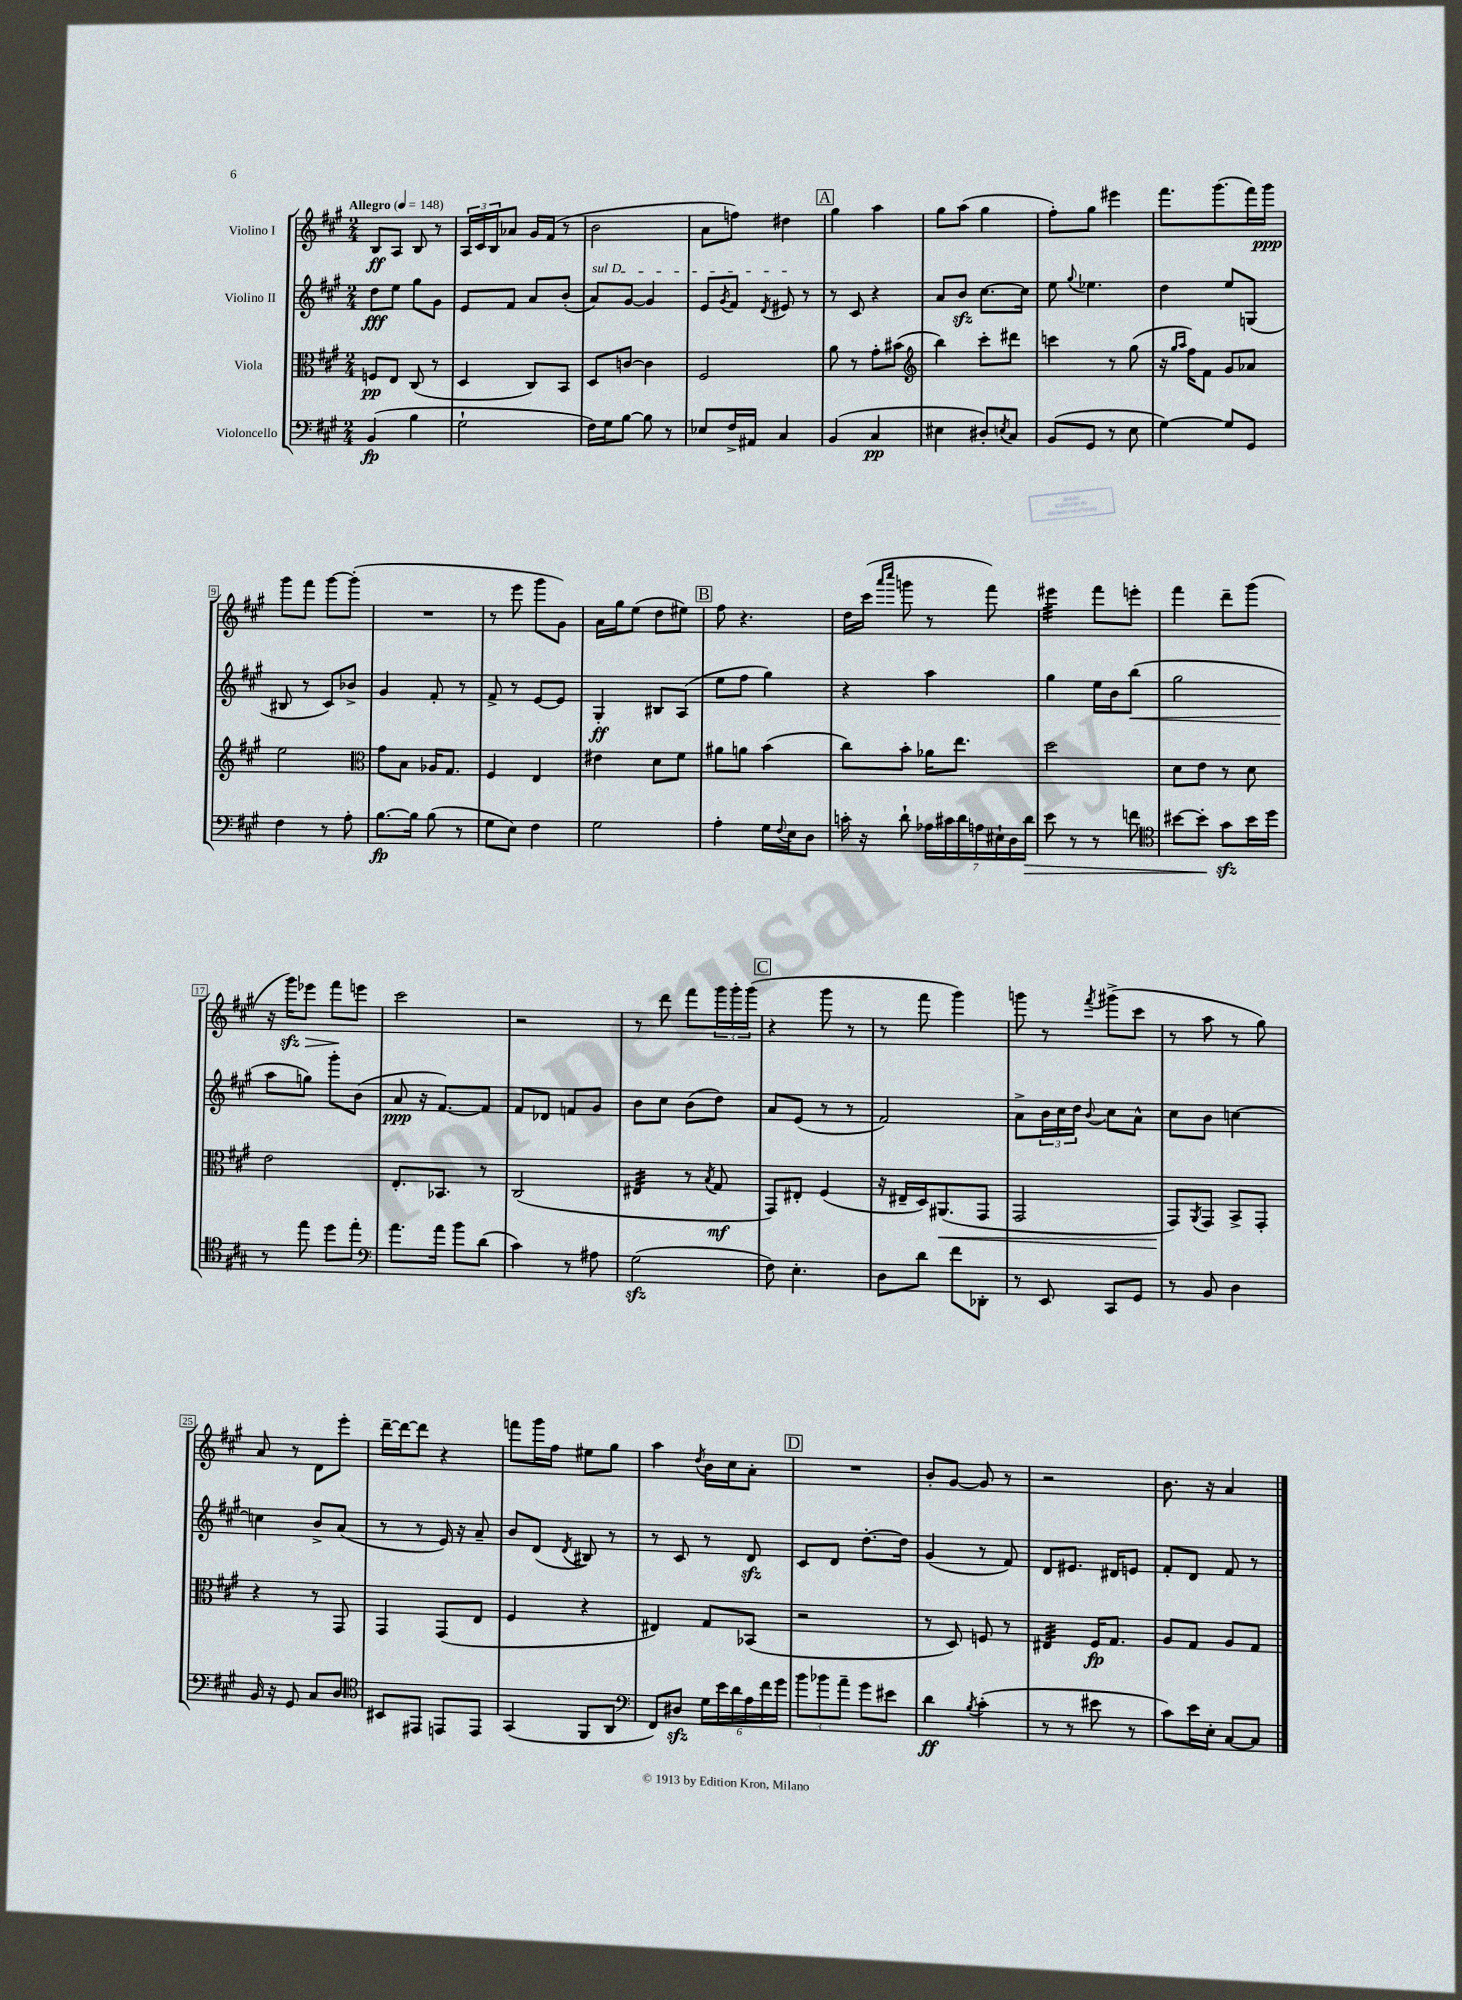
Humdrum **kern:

**kern	**kern	**kern	**kern
*staff4	*staff3	*staff2	*staff1
*clefF4	*clefC3	*clefG2	*clefG2
*k[f#c#g#]	*k[f#c#g#]	*k[f#c#g#]	*k[f#c#g#]
*M2/4	*M2/4	*M2/4	*M2/4
*MM148	*MM148	*MM148	*MM148
(4BB/	8F/L	8dd\L	8B/L
.	8E/J	8ee\J	8A/J
4B\	(8C#/	8gg#\L	8B/
.	8r	8g#\J	8r
=	=	=	=
2G#`\	4D/	8e/L	24A/LL
.	.	.	24c#/
.	.	.	24B/J
.	.	8f#/J	8a-/J
.	8C#/L)	8a/L	16g#/LL
.	.	.	(16f#/JJ
.	8BB/J	(8b'/J	8r
=	=	=	=
16F#\LL)	8D/L	8a/L)	2b\
16G#\J	.	.	.
[8B\J	[8c/J	[8g#/J	.
8B\]	4c\]	4g#/]	.
8r	.	.	.
=	=	=	=
8E-/L	2F#/	8e/L	8a\L
.	.	8qg#/	.
16F#^/L	.	8f#/J	8ff\J)
16AA#/JJ	.	.	.
.	.	8qd/	.
4C#/	.	8e#/	4dd#\
.	.	8r	.
=	=	=	=
(4BB/	8a\	8r	4gg#\
.	8r	8c#/	.
4C#/	8g#'\L	4r	4aa\
.	(8b#\J	.	.
=	=	=	=
*	*clefG2	*	*
4E#\	4bb\)	8a/L	8gg#\L
.	.	8b/J	(8aa\J
8D#'/L)	8ccc#'\L	[8.cc#\L	4gg#\
8qE/	.	.	.
8C#/J	8ddd#\J	.	.
.	.	16cc#\]Jk	.
=	=	=	=
(8BB/L	4ccc\	8ee\	8ff#'\L)
.	.	8qqgg#/	.
8GG#/J	.	4.ee-\	8gg#\J
8r	8r	.	4eee#\
8E\	(8gg#\	.	.
=	=	=	=
[4G#\)	16r	4dd\	8.fff#\L
.	16qqgg#/LL	.	.
.	16qqaa/JJ	.	.
.	16ff#\LK)	.	.
.	8f#\J	.	.
.	.	.	(8.ggg#\
8G#/]L	8g#/L	8ee/L	.
8GG#/J	8a-/J	(8G/J	16fff#\L)
.	.	.	16ggg#\JJ
=	=	=	=
4F#\	2ee\	8B#/	8ggg#\L
.	.	8r	8fff#\J
8r	.	8c#/L)	[8ggg#\L
8A'\	.	8b-^/J	(8ggg#'\]J
=	=	=	=
*	*clefC3	*	*
[8.B\L	8g#\L	4g#/	2r
.	8B\J	.	.
16B\]Jk	.	.	.
(8B\	16A-/LK	8f#'/	.
.	8.G#/J	.	.
8r	.	8r	.
=	=	=	=
8G#\L	4F#/	8f#^/	8r
8E\J)	.	8r	8eee\
4F#\	4E/	[8e/L	8ggg#\L
.	.	8e/]J	8g#\J)
=	=	=	=
2G#\	4e#\	4G#'/	16a\LL
.	.	.	16gg#\J
.	.	.	(8ee\J
.	8d\L	8B#/L	8dd\L
.	8f#\J	(8A/J	8ee#\J)
=	=	=	=
4A'\	8a#\L	8ee\L	8ff#\
.	8a\J	8ff#\J	4.r
16G#\LL	(4b\	4gg#\)	.
8qqF#/	.	.	.
16E\J	.	.	.
8D\J	.	.	.
=	=	=	=
16c'\	8cc#\L)	4r	16dd\LL
16r	.	.	(16ccc#\JJ
.	.	.	16qqaaa/LL
.	.	.	16qqcccc#/JJ
8d`\	8b'\J	.	8ggg\
28A-\LL	16a-\LK	4aa\	8r
28c#\	.	.	.
.	8.ee\J	.	.
28d\	.	.	.
28A\	.	.	.
.	.	.	8fff#\)
28E#`\	.	.	.
28D\	.	.	.
28d\JJ	.	.	.
=	=	=	=
8e\	2dd\	4gg#\	4eee#\
8r	.	.	.
8r	.	16ee\LL	8fff#\L
.	.	16b\J	.
8f\	.	(8bb\J	8eee'\J
=	=	=	=
*clefC4	*	*	*
[8b#\L	8d\L	2gg#\	4fff#\
8b#'\]J	8e\J	.	.
8g#\L	8r	.	8ddd~\L
16b#\L	8d\	.	(8ggg#\J
16dd\JJ	.	.	.
=	=	=	=
8r	2e\	8aa\L	16r
.	.	.	16ggg#\LK)
8ee\	.	8gg\J)	8eee-\J
8dd\L	.	8ggg#'\L	8fff#\L
8ee'\J	.	(8b\J	8eee\J
=	=	=	=
*clefF4	*	*	*
8.a\L	8.E'/L	8a/	2ccc#\
.	.	16r	.
16a\Jk	8.BB-/J	[8.f#/L)	.
8b\L	.	.	.
(8d\J	8r	8f#/]J	.
=	=	=	=
4c#\)	(2C#/	8f#/L	2r
.	.	8d-/J	.
8r	.	8f/L	.
8A#\	.	8g#/J	.
=	=	=	=
(2G#\	4E#/	8b\L	8r
.	.	8cc#\J	8ddd\
.	8r	(8b\L	8fff#\L
.	8qB/	.	.
.	8G#/	8dd\J)	24ggg#\L
.	.	.	24ggg#'\
.	.	.	(24ggg#\JJ
=	=	=	=
8F#\)	8GG#/L)	8a/L	4r
4.E'\	8E#'/J	(8e/J	.
.	(4F#/	8r	8ggg#\
.	.	8r	8r
=	=	=	=
8D\L	16r	2f#/)	8r
.	16E#~/LL	.	.
8d\J	16D/J)	.	8fff#\
.	(8.AA#/	.	.
8f#\L	.	.	4ggg#\)
8DD-'\J	8GG#/J	.	.
=	=	=	=
8r	2GG#/	8a^\L	8ggg\
8EE/	.	24b\L	8r
.	.	24cc#\	.
.	.	24dd\JJ	.
.	.	8qqb/	8qfff#/
8CC#/L	.	8cc#\L	(8ggg#^\L
8GG#/J	.	8a^^\J	8ccc#\J
=	=	=	=
8r	8GG#/L)	8cc#\L	8r
.	8qAA/	.	.
8BB/	8GG#/J	8b\J	8aa\
4D\	8BB^/L	[4cc\	8r
.	8GG#'/J	.	8gg#\)
=	=	=	=
16BB/	4r	4cc\]	8a/
16r	.	.	.
8GG#/	.	.	8r
8C#/L	8r	8b^/L	8d\L
8D/J	8GG#/	(8a/J	8eee'\J
=	=	=	=
*clefC4	*	*	*
8BB#/L	4GG#/	8r	[16ddd~\LL
.	.	.	16ddd\_J
8EE#/J	.	8r	8ddd\]J
8EE/L	(8GG#/L	16e/)	4r
.	.	16r	.
8EE/J	8E/J	8a~/	.
=	=	=	=
(4GG#/	4F#/	8b/L	8fff\L
.	.	(8d/J	16ggg#\L
.	.	.	16ff#\JJ
.	.	8qd/	.
8FF#/L	4r	8B#/)	8ee#\L
8AA/J	.	8r	8gg#\J
=	=	=	=
*clefF4	*	*	*
8FF#/L)	4E#/)	8r	4aa\
8D#/J	.	8c#/	.
.	.	.	8qdd/
24G#\LL	8G#/L	8r	16b\LL
24e\	.	.	.
.	.	.	16cc#\J
24d\	.	.	.
24A\	(8BB-/J	8d/	8a'\J
24f#\	.	.	.
24g#\JJ	.	.	.
=	=	=	=
12b\L	2r	8c#/L	2r
12b-\	.	.	.
.	.	8d/J	.
12a~\J	.	.	.
8g#\L	.	[8.dd'\L	.
8e#\J	.	.	.
.	.	16dd\]Jk	.
=	=	=	=
4d\	8r	(4g#/	8b'/L
.	8D/)	.	[8g#/J
8qB/	.	.	.
(4c#'\	8F/	8r	8g#/]
.	8r	8f#/)	8r
=	=	=	=
8r	4E#/	8d/L	2r
8r	.	8.e#/J	.
8e#\	16F#/LK	.	.
.	8.G#/J	16d#/LK	.
8r	.	8e/J	.
=	=	=	=
8c#\L)	8A/L	8f#'/L	8.b\
16e\L	8G#/J	8d/J	.
16E'\JJ	.	.	16r
[8C#/L	8A/L	8f#/	4a/
8C#/]J	8G#/J	8r	.
==	==	==	==
*-	*-	*-	*-
